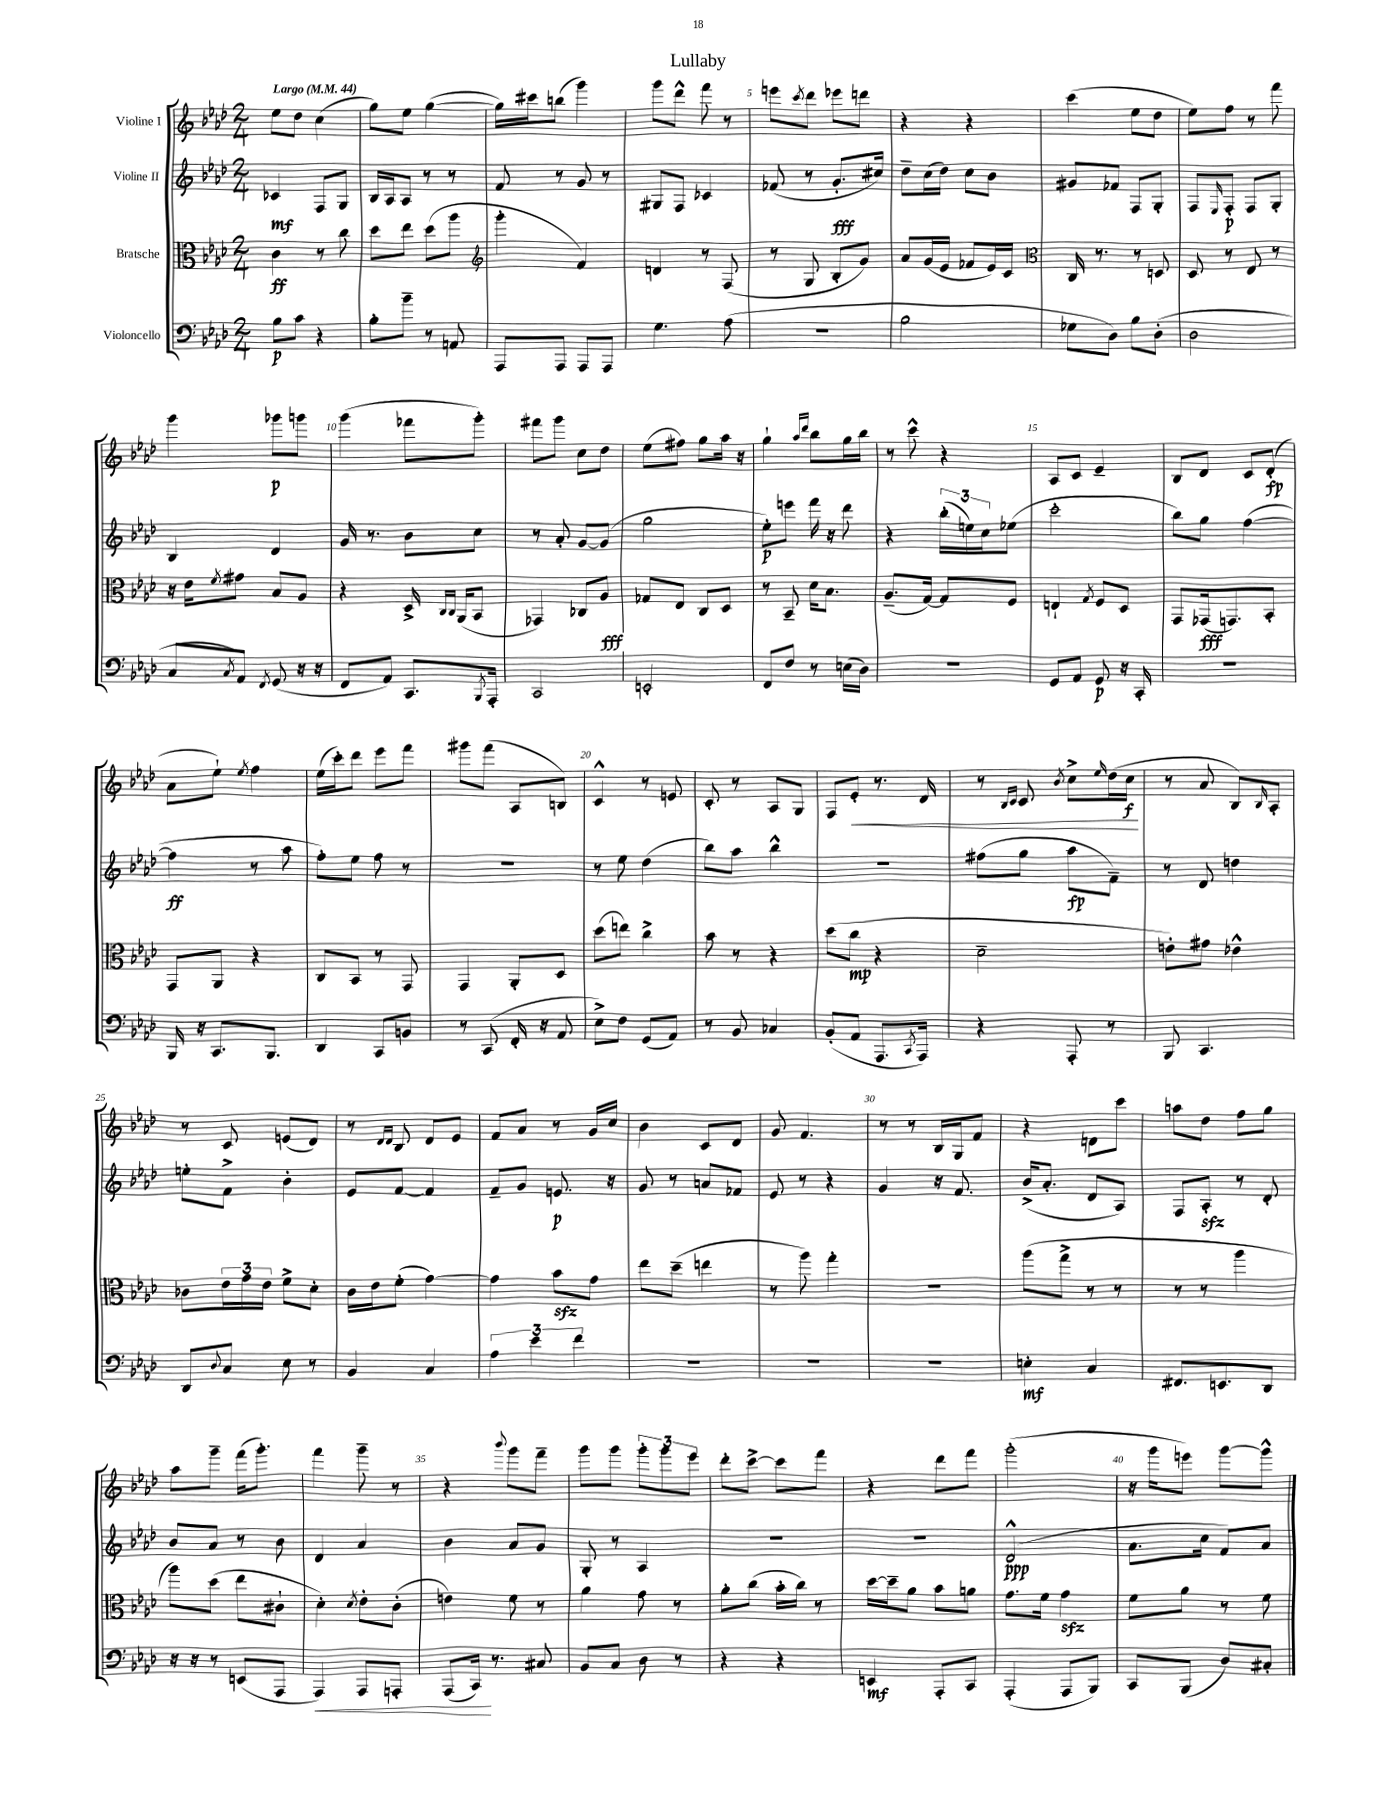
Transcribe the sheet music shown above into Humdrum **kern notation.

**kern	**kern	**kern	**kern
*staff4	*staff3	*staff2	*staff1
*clefF4	*clefC3	*clefG2	*clefG2
*k[b-e-a-d-]	*k[b-e-a-d-]	*k[b-e-a-d-]	*k[b-e-a-d-]
*M2/4	*M2/4	*M2/4	*M2/4
*MM44	*MM44	*MM44	*MM44
8B-\L	4c\	4c-/	8ee-\L
8c\J	.	.	8dd-\J
4r	8r	8F/L	(4cc\
.	8cc\	8G/J	.
=	=	=	=
8B-'\L	8dd-\L	16B-/LL	8gg\L)
.	.	16A-/J	.
8b-~\J	8ee-\J	8A-/J	8ee-\J
8r	(8dd-\L	8r	([4gg\
8AA/	8aa-\J	8r	.
=	=	=	=
*	*clefG2	*	*
8AAA-/L	4ggg'\	8f/	16gg\]LL)
.	.	.	16ccc#\J
8AAA-/J	.	8r	(8bb\J
8AAA-/L	4f/)	8g/	4ggg\)
8AAA-/J	.	8r	.
=	=	=	=
4.G\	4d/	8G#/L	8ggg\L
.	.	8F/J	8ddd-^^\J
.	8r	4c-/	8fff\
(8A-\	(8F/	.	8r
=	=	=	=
2r	8r	(8f-/	8eee\L
.	.	.	8qccc/
.	8G/	8r	8ddd-\J
.	8B-'/L	8.g'/L	8eee-\L
.	8g/J)	.	8ddd\J
.	.	16cc#/Jk)	.
=	=	=	=
2B-\	8a-/L	8dd-~\L	4r
.	(16g/L	(16cc\L	.
.	16e-/JJ	16dd-\JJ)	.
.	8f-/L	8cc\L	4r
.	16e-/L)	8b-\J	.
.	16c/JJ	.	.
=	=	=	=
*	*clefC3	*	*
8G-\L	16C/	8g#/L	(4ccc\
.	8.r	.	.
8D-\J)	.	8f-/J	.
8B-\L	8r	8F/L	8ee-\L
(8D-'\J	8D/	8G'/J	8dd-\J
=	=	=	=
2D-\	8D-/	8F/L	8ee-\L)
.	.	16qqE-/	.
.	8r	8F'/J	8ff\J
.	8E-/	8F/L	8r
.	8r	8G'/J	8fff\
=	=	=	=
8C/L	16r	4B-/	4ggg\
.	16e-\LK	.	.
8qC/	8qf/	.	.
8AA-/J)	8g#\J	.	.
8qFF/	.	.	.
(8GG/	8B-/L	4d-/	8ggg-\L
16r	8A-/J	.	8ggg\J
16r	.	.	.
=	=	=	=
8FF/L	4r	16g/	(4ggg\
.	.	8.r	.
8AA-/J)	.	.	.
8.CC/L	16D-^/	8b-\L	8fff-\L
.	16qqC/LL	.	.
.	16qqC/JJ	.	.
.	(16AA-/LK	.	.
.	8BB-/J	8cc\J	8ggg'\J)
8qBBB-/	.	.	.
16AAA-'/Jk	.	.	.
=	=	=	=
2CC/	4GG-/)	8r	8fff#\L
.	.	8a-'/	8ggg\J
.	8C-/L	[8g/L	8cc\L
.	8A-/J	(8g/]J	8dd-\J
=	=	=	=
2EE'/	8G-/L	2gg\	(8ee-\L
.	8E-/J	.	8ff#\J)
.	8C/L	.	8gg\L
.	8D-/J	.	16aa-\Jk
.	.	.	16r
=	=	=	=
8FF/L	8r	8ee-'\L)	4gg`\
8F/J	8BB-~/	8eee\J	.
.	.	.	16qqaa-/LL
.	.	.	16qqddd-/JJ
8r	16d-\LK	16fff\	8bb-\L
.	8.B-\J	16r	.
(16E\LL	.	8ddd-\	16gg\L
16D-\JJ)	.	.	16bb-\JJ
=	=	=	=
2r	(8.A-~/L	4r	8r
.	.	.	8ccc^^\
.	[16G/Jk)	.	.
.	8G/]L	(24bb-'\LL	4r
.	.	24ee\)	.
.	.	24cc\J	.
.	8F/J	(8ee-\J	.
=	=	=	=
8GG/L	4E`/	2ccc'\	8A-/L
8AA-/J	.	.	8c/J
.	8qG/	.	.
8GG/	8F/L	.	4e-~/
16r	8D-/J	.	.
16CC'/	.	.	.
=	=	=	=
2r	8GG/L	8bb-\L)	8B-/L
.	(16GG-/k	8gg\J	8d-/J
.	8.GG/)	.	.
.	.	([4ff\	8c/L
.	8BB-'/J	.	(8d-'/J
=	=	=	=
16BBB-/	8GG/L	4ff\]	8a-\L
16r	.	.	.
8.CC/L	8AA-/J	.	8ee-`\J)
.	.	.	8qee-/
.	4r	8r	4ff\
8.BBB-/J	.	.	.
.	.	8aa-\	.
=	=	=	=
4DD-/	8C/L	8ff'\L)	(16ee-\LL
.	.	.	16ccc'\J)
.	8BB-/J	8ee-\J	8ddd-\J
8CC/L	8r	8ff\	8eee-\L
8BB/J	8GG/	8r	8fff\J
=	=	=	=
8r	4GG/	2r	8ggg#\L
(8CC/	.	.	(8fff\J
16FF'/	8AA-'/L	.	8A-/L
16r	.	.	.
8AA-/	8D-/J	.	8B/J)
=	=	=	=
8E-^\L)	(8dd-\L	8r	4c^^/
8F\J	8ee\J)	8ee-\	.
(8GG/L	4cc^\	(4dd-\	8r
8AA-/J)	.	.	8e/
=	=	=	=
8r	8b-\	8bb-\L)	8c'/
8BB-/	8r	8aa-\J	8r
4C-/	4r	4bb-^^\	8A-/L
.	.	.	8G/J
=	=	=	=
(8BB-'/L	(8dd-\L	2r	8F/L
8AA-/J	8cc\J	.	8e-'/J
8.AAA-/L	4r	.	8.r
8qCC/	.	.	.
16AAA-/Jk)	.	.	16d-/
=	=	=	=
4r	2d-~\	(8ff#\L	8r
.	.	.	16qqB-/LL
.	.	.	16qqc/JJ
.	.	8gg\J	8c/
.	.	.	8qb-/
8AAA-'/	.	8aa-\L	8cc^\L
.	.	.	16qqee-/
8r	.	8f~\J)	(16dd-\L
.	.	.	16cc\JJ
=	=	=	=
8BBB-/	8e'\L)	8r	8r
4.CC/	8g#\J	8d-/	8a-/
.	4e-^^\	4dd\	8B-/L)
.	.	.	16qqB-/
.	.	.	8A-'/J
=	=	=	=
8DD-/L	8c-\L	8ee'\L	8r
8qqD-/	.	.	.
8C/J	24e-\L	8f^\J	8c/
.	24g\	.	.
.	24e-\JJ	.	.
8E-\	8f^\L	4b-'\	(8e/L
8r	8d-'\J	.	8d-/J)
=	=	=	=
4BB-/	16c\LL	8e-/L	8r
.	16e-\J	.	.
.	.	.	16qqd-/LL
.	.	.	16qqd-/JJ
.	(8f'\J	[8f/J	8B-/
4C/	[4g\)	4f/]	8d-/L
.	.	.	8e-/J
=	=	=	=
6A-\	4g\]	8f~/L	8f/L
.	.	8g/J	8a-/J
6e-\	.	.	.
.	8b-\L	8.e/	8r
6f\	.	.	.
.	8g\J	.	16g/LL
.	.	16r	16cc/JJ
=	=	=	=
2r	8ee-\L	8g/	4b-\
.	(8dd-~\J	8r	.
.	4ee\	8a/L	8c/L
.	.	8f-/J	8d-/J
=	=	=	=
2r	8r	8e-/	8g/
.	8aa-\)	8r	4.f/
.	4gg'\	4r	.
=	=	=	=
2r	2r	4g/	8r
.	.	.	8r
.	.	16r	16B-/LL
.	.	8.f/	16G/J
.	.	.	8f/J
=	=	=	=
4E'\	(8aa-\L	(16b-^/LK	4r
.	.	8.a-'/J	.
.	8gg^\J	.	.
4C/	8r	8d-/L	8d\L
.	8r	8A-/J)	8ccc\J
=	=	=	=
8.FF#/L	8r	8F/L	8aa\L
.	8r	8A-'/J	8dd-\J
8.EE/	.	.	.
.	4aa-\	8r	8ff\L
8DD-/J	.	8d-'/	8gg\J
=	=	=	=
16r	8aa-\L)	8b-/L	8aa-\L
16r	.	.	.
8r	(8dd-\J	8a-/J	8ggg~\J
(8EE/L	8ee-\L	8r	(16fff\LK
.	.	.	8.ggg'\J)
8AAA-/J	8c#`\J	8b-\	.
=	=	=	=
4AAA-/)	4d-'\)	4d-/	4fff\
.	8qd-/	.	.
8AAA-/L	8e-'\L	4a-/	8ggg~\
8AAA'/J	(8c'\J	.	8r
=	=	=	=
(8AAA-/L	4e\)	4b-\	4r
16CC/Jk)	.	.	.
8.r	.	.	.
.	.	.	8qqbbb-/
.	8f\	8a-/L	8ggg\L
8C#/	8r	8g/J	8fff~\J
=	=	=	=
8BB-/L	4a-\	8G'/	8ggg\L
8C/J	.	8r	8ggg\J
8D-\	8g\	4A-/	12ggg'\L
.	.	.	12ggg\
8r	8r	.	.
.	.	.	12eee-\J
=	=	=	=
4r	8a-'\L	2r	8ddd-'\L
.	(8cc\J	.	[8ccc^\J
4r	16b-'\LL	.	8ccc\]L
.	16cc\JJ)	.	.
.	8r	.	8fff\J
=	=	=	=
4EE/	[16dd-\LL	2r	4r
.	16dd-~\]J	.	.
.	8a-\J	.	.
8AAA-'/L	8b-\L	.	8ddd-\L
8CC/J	8a\J	.	8fff\J
=	=	=	=
(4AAA-'/	8.g\L	(2d-^^/	(2ggg'\
.	16f\Jk	.	.
8AAA-/L	4g\	.	.
8BBB-/J)	.	.	.
=	=	=	=
8CC/L	8f\L	8.a-\L	16r
.	.	.	16ggg\LK
(8BBB-/J	8a-\J	.	8eee\J)
.	.	16cc\Jk	.
8D-/L)	8r	8f/L)	[8ggg\L
8C#'/J	8f\	8a-/J	8ggg^^\]J
==	==	==	==
*-	*-	*-	*-
